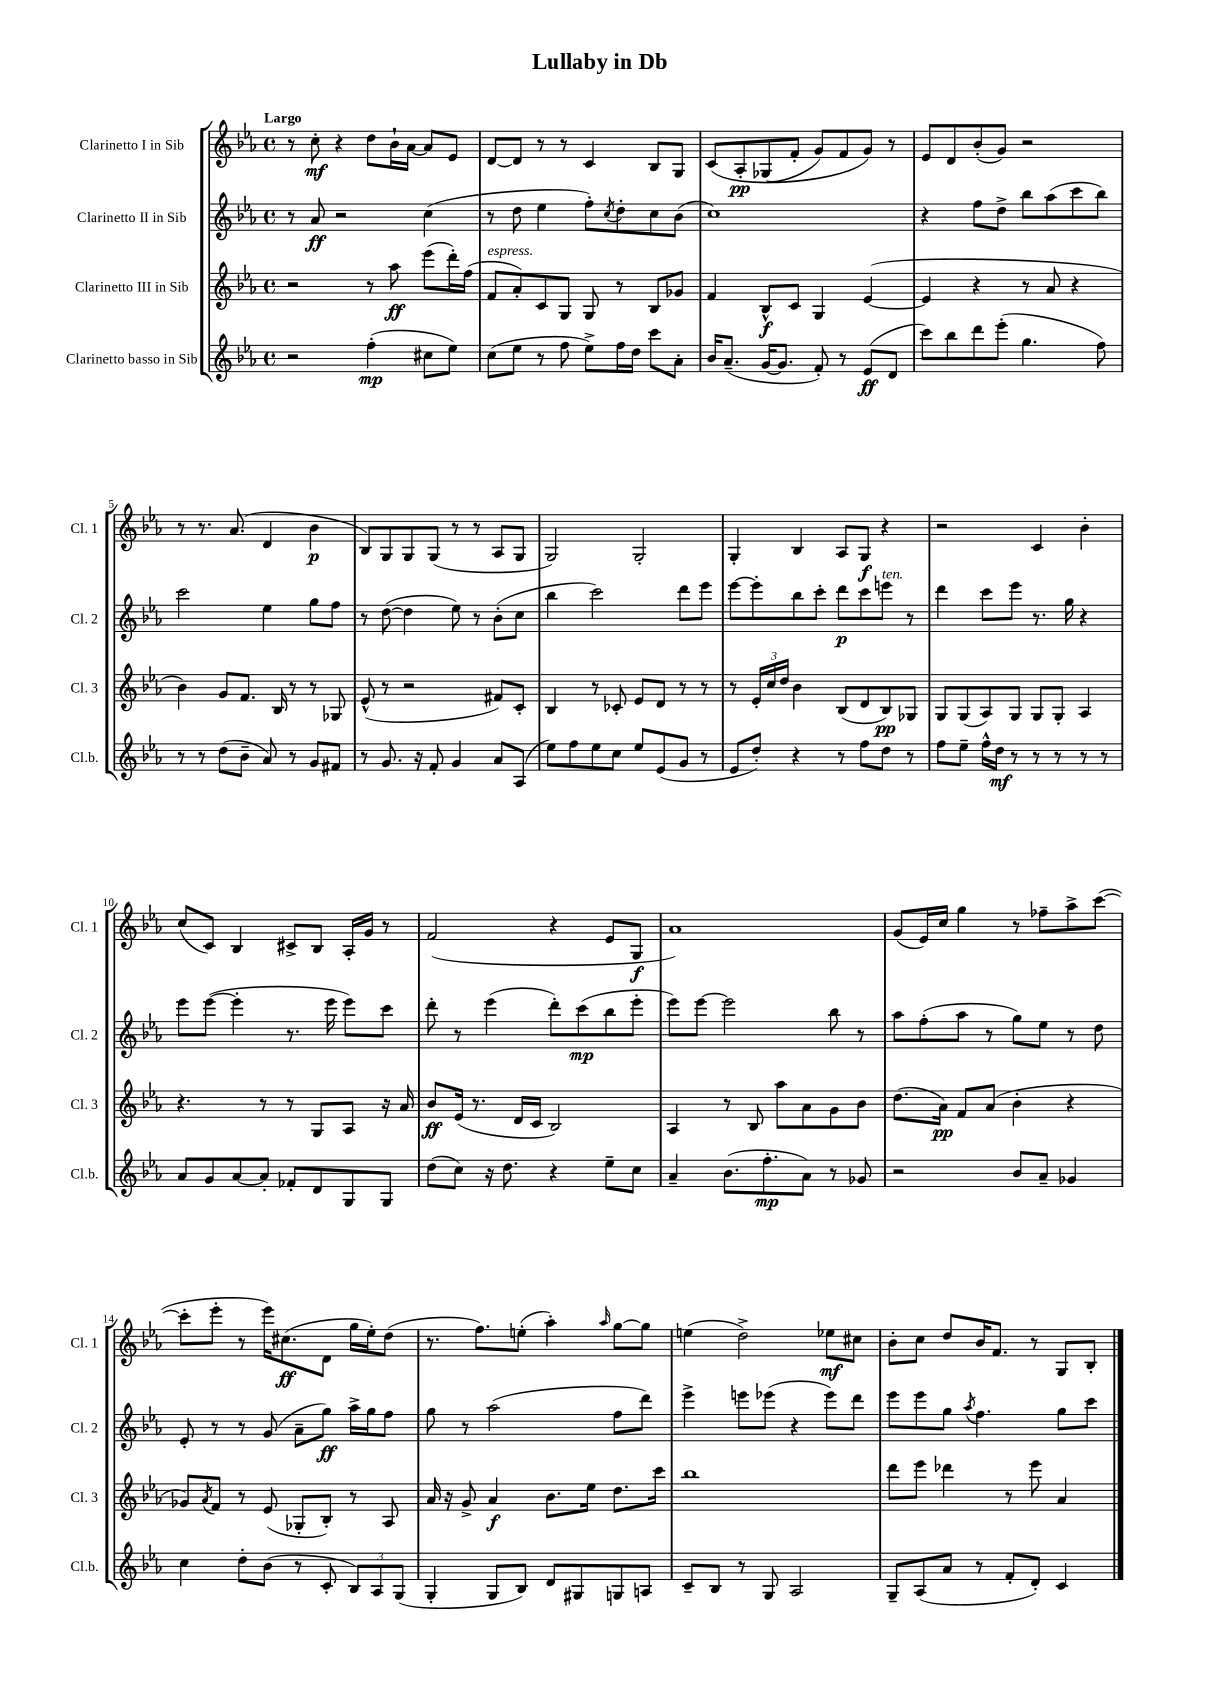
\header { title = "Lullaby in Db" }
<<
\new StaffGroup <<
\new Staff = "s0" \with { instrumentName = "Clarinetto I in Sib" shortInstrumentName = "Cl. 1" } {
    \clef treble \key ees \major \defaultTimeSignature \time 4/4 \tempo "Largo"
    r8 c''8-.\mf r4 d''8 bes'16-! aes'16~ aes'8 ees'8 |
    d'8~ d'8 r8 r8 c'4 bes8 g8 |
    c'8\( aes8-.\pp ges8( f'8-. g'8) f'8 g'8\) r8 |
    ees'8 d'8 bes'8-.( g'8) r2 |
    r8 r8. aes'8.( d'4 bes'4\p |
    bes8) g8 g8 g8( r8 r8 aes8 g8 |
    g2) g2-. |
    g4-. bes4 aes8 g8\f r4 |
    r2 c'4 bes'4-. |
    c''8( c'8) bes4 cis'8-> bes8 aes16-. g'16 r8 |
    f'2( r4 ees'8 g8\f |
    aes'1) |
    g'8( ees'16) c''16 g''4 r8 fes''8-- aes''8-> c'''8~( |
    c'''8-. ees'''8-. r8 ees'''16) cis''8.\ff( d'8 g''16 ees''16-.) d''8( |
    r8. f''8.) e''8-.( aes''4-.) \grace { aes''16 } g''8~ g''8 |
    e''4( d''2->) ees''8\mf cis''8 |
    bes'8-. c''8 d''8 bes'16 f'8. r8 g8 bes8-. \bar "|." |
}
\new Staff = "s1" \with { instrumentName = "Clarinetto II in Sib" shortInstrumentName = "Cl. 2" } {
    \clef treble \key ees \major \defaultTimeSignature \time 4/4
    r8 aes'8\ff r2 c''4( |
    r8 d''8 ees''4 f''8-.) \acciaccatura { c''8 } d''8-. c''8 bes'8( |
    c''1) |
    r4 f''8 d''8-> bes''8 aes''8( c'''8 bes''8) |
    c'''2 ees''4 g''8 f''8 |
    r8 d''8~( d''4 ees''8) r8 bes'8-.( c''8 |
    bes''4 c'''2) d'''8 ees'''8 |
    ees'''8~ ees'''8-. bes''8 c'''8-. d'''8\p c'''8 e'''8^\markup { \italic "ten." } r8 |
    d'''4 c'''8 ees'''8 r8. g''16 r4 |
    ees'''8 ees'''8~( ees'''4-. r8. ees'''16 ees'''8) c'''8 |
    d'''8-. r8 ees'''4( d'''8-.) c'''8\mp( bes''8 ees'''8-. |
    ees'''8) ees'''8~ ees'''2 bes''8 r8 |
    aes''8 f''8-.( aes''8 r8 g''8) ees''8 r8 d''8 |
    ees'8-. r8 r8 g'8( aes'8-- g''8\ff) aes''16-> g''16 f''8 |
    g''8 r8 aes''2( f''8 d'''8) |
    ees'''4-> e'''8 ees'''8( r4 ees'''8) d'''8 |
    ees'''8 ees'''8 g''8 \acciaccatura { aes''8 } f''4. g''8 c'''8 \bar "|." |
}
\new Staff = "s2" \with { instrumentName = "Clarinetto III in Sib" shortInstrumentName = "Cl. 3" } {
    \clef treble \key ees \major \defaultTimeSignature \time 4/4
    r2 r8 aes''8\ff ees'''8( d'''16-.) f''16( |
    f'8^\markup { \italic "espress." } aes'8-.) c'8 g8 g8 r8 bes8 ges'8 |
    f'4 bes8-^\f c'8 g4 ees'4~( |
    ees'4 r4 r8 aes'8 r4 |
    bes'4) g'8 f'8. bes16 r8 r8 ges8 |
    ees'8-^( r8 r2 fis'8) c'8-. |
    bes4 r8 ces'8-. ees'8 d'8 r8 r8 |
    r8 \tuplet 3/2 { ees'16-. c''16 d''16 } bes'4 bes8( d'8 bes8\pp) ges8 |
    g8 g8( aes8) g8 g8 g8-. aes4 |
    r4. r8 r8 g8 aes8 r16 aes'16 |
    bes'8\ff ees'16( r8. d'16 c'16 bes2) |
    aes4 r8 bes8 aes''8 aes'8 g'8 bes'8 |
    d''8.( aes'16\pp) f'8 aes'8( bes'4-. r4 |
    ges'8) \acciaccatura { aes'8 } f'8 r8 ees'8( ges8-. bes8-.) r8 aes8 |
    aes'16 r16 g'8-> aes'4\f bes'8. ees''16 d''8. c'''16 |
    bes''1 |
    d'''8 ees'''8 des'''4 r8 ees'''8 aes'4 \bar "|." |
}
\new Staff = "s3" \with { instrumentName = "Clarinetto basso in Sib" shortInstrumentName = "Cl.b." } {
    \clef treble \key ees \major \defaultTimeSignature \time 4/4
    r2 f''4-.\mp( cis''8 ees''8) |
    c''8( ees''8 r8 f''8 ees''8->) f''16 d''16 c'''8 aes'8-. |
    bes'16 aes'8.--( g'16~ g'8. f'8-.) r8 ees'8\ff( d'8 |
    c'''8) bes''8 d'''8 ees'''8-.( g''4. f''8) |
    r8 r8 d''8( bes'8-- aes'8) r8 g'8 fis'8 |
    r8 g'8. r16 f'8-. g'4 aes'8 aes8( |
    ees''8) f''8 ees''8 c''8 ees''8 ees'8( g'8 r8 |
    ees'8 d''8-.) r4 r8 f''8 d''8 r8 |
    f''8 ees''8-- f''16-^ d''16\mf r8 r8 r8 r8 r8 |
    aes'8 g'8 aes'8~ aes'8-. fes'8-. d'8 g8 g8 |
    d''8( c''8) r16 d''8. r4 ees''8-- c''8 |
    aes'4-- bes'8.( f''8.-.\mp aes'8) r8 ges'8 |
    r2 bes'8 aes'8-- ges'4 |
    c''4 d''8-. bes'8( r8 c'8-. \tuplet 3/2 { bes8) aes8 g8( } |
    g4-. g8 bes8) d'8 gis8 g8 a8 |
    c'8-- bes8 r8 g8 aes2 |
    g8-- aes8( aes'8 r8 f'8-. d'8-.) c'4 \bar "|." |
}
>>
>>
